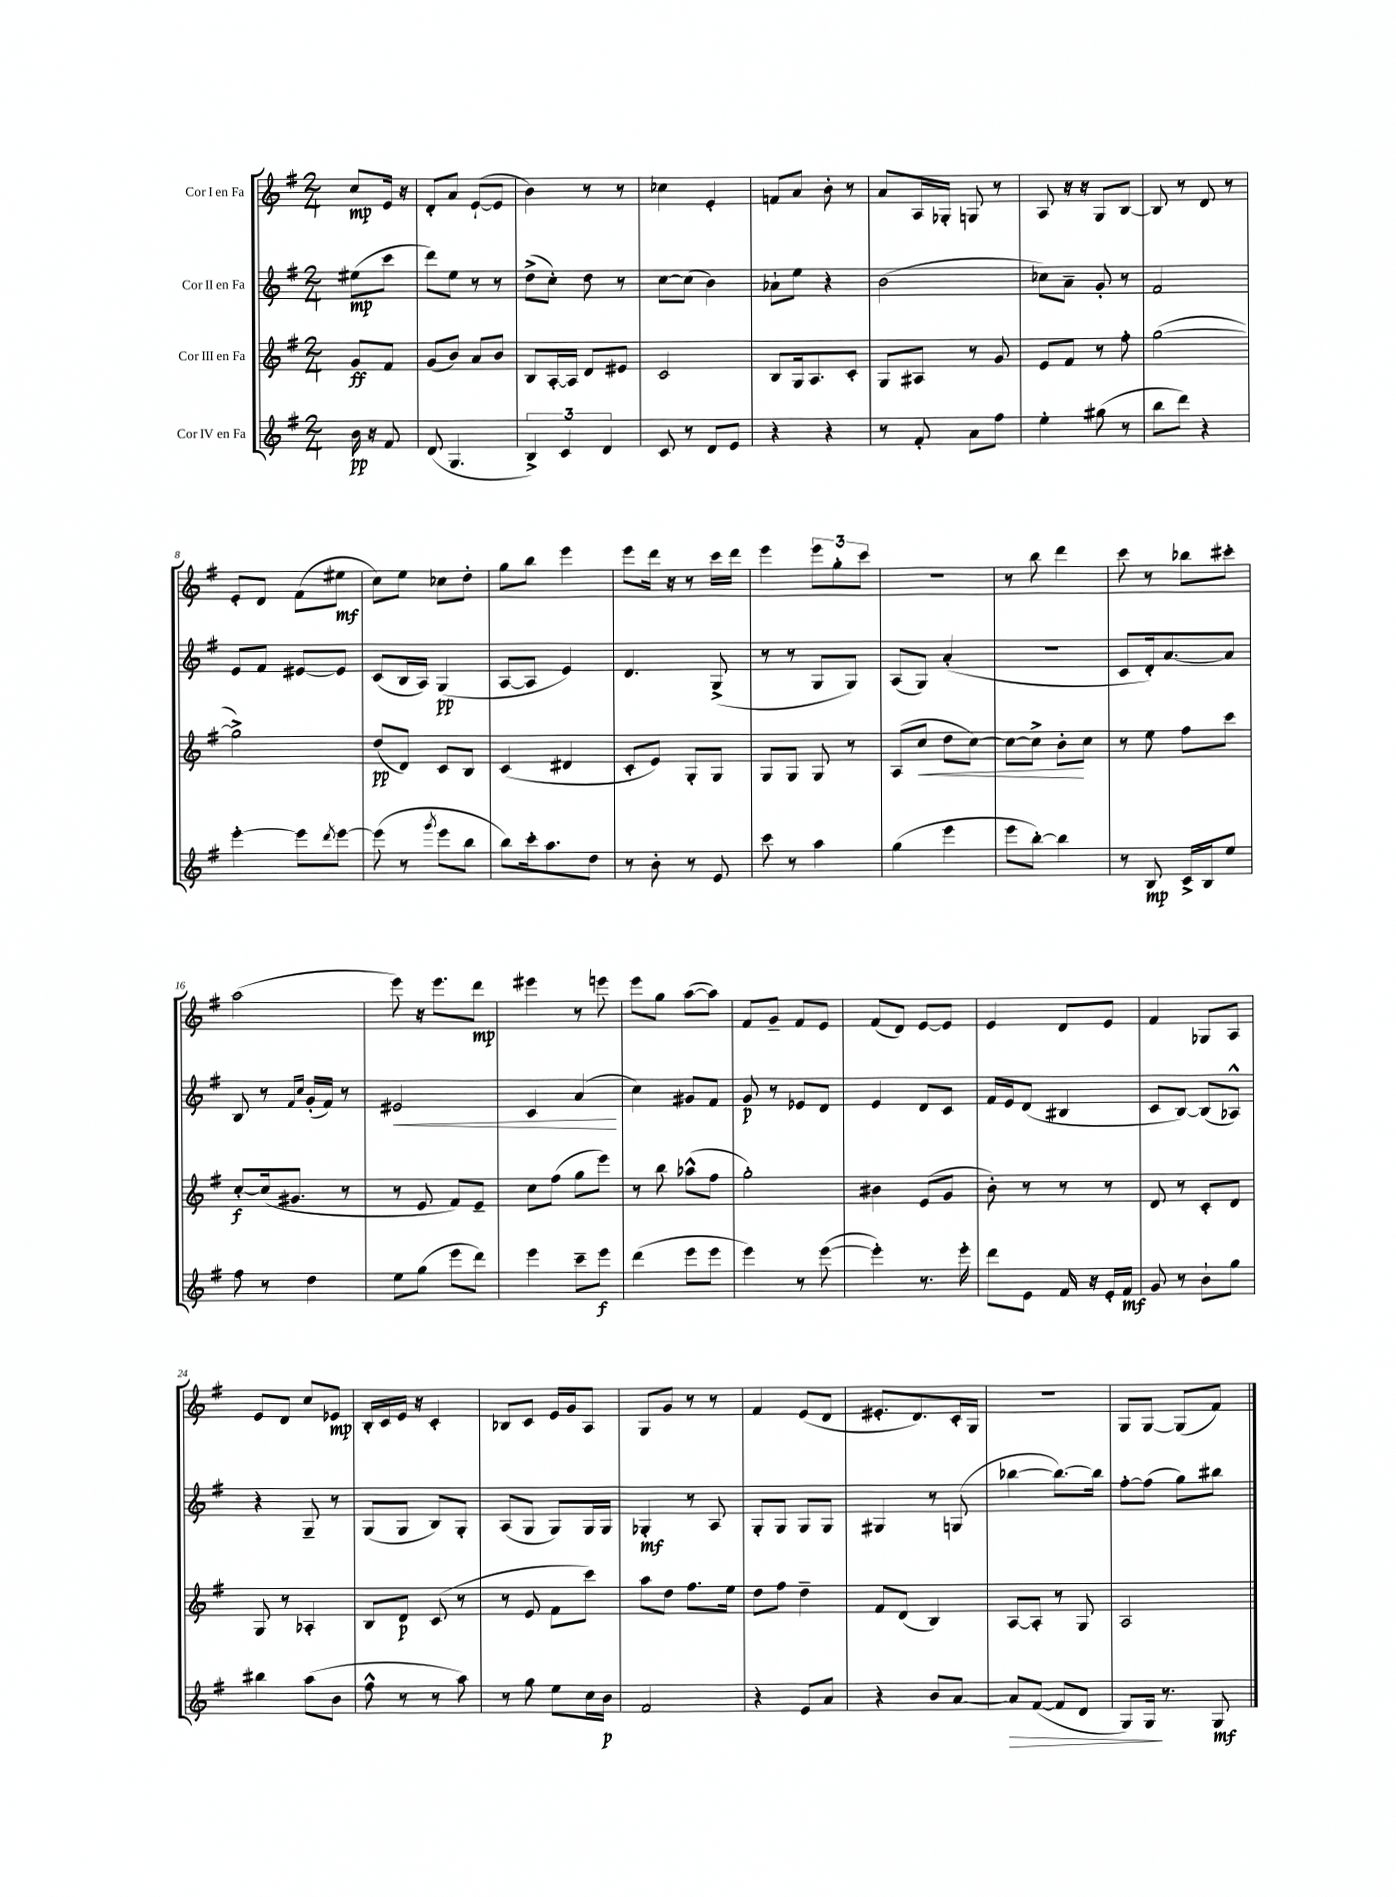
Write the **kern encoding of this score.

**kern	**kern	**kern	**kern
*staff4	*staff3	*staff2	*staff1
*clefG2	*clefG2	*clefG2	*clefG2
*k[f#]	*k[f#]	*k[f#]	*k[f#]
*M2/4	*M2/4	*M2/4	*M2/4
16b\	8g/L	(8ee#\L	8cc/L
16r	.	.	.
8f#/	8f#/J	8ccc\J	16e/Jk
.	.	.	16r
=	=	=	=
(8d/	(8g/L	8ddd\L)	8d'/L
4.G/	8b/J)	8ee\J	8a/J
.	8a/L	8r	([8e`/L
.	8b/J	8r	8e/]J
=	=	=	=
6B^/)	8B/L	(8dd^\L	4b\)
.	[16A'/L	8cc'\J)	.
6c/	.	.	.
.	16A/]JJ	.	.
.	8d/L	8dd\	8r
6d/	.	.	.
.	8e#/J	8r	8r
=	=	=	=
8c/	2c/	[8cc\L	4cc-\
8r	.	(8cc\]J	.
8d/L	.	4b\)	4e'/
8e/J	.	.	.
=	=	=	=
4r	8B/L	8a-`\L	8f/L
.	16G/k	8ee\J	8a/J
.	8.A/	.	.
4r	.	4r	8b'\
.	8c'/J	.	8r
=	=	=	=
8r	8G/L	(2b\	8a/L
8f#'/	8A#/J	.	16A/L
.	.	.	16G-'/JJ
8a\L	8r	.	8G/
8ff#\J	8g/	.	8r
=	=	=	=
4ee'\	8e/L	8cc-\L)	8A/
.	8f#/J	8a~\J	16r
.	.	.	16r
(8gg#\	8r	8g'/	8G/L
8r	8ff#'\	8r	[8B/J
=	=	=	=
8bb\L	([2gg\	2f#/	8B/]
8ddd\J)	.	.	8r
4r	.	.	8d/
.	.	.	8r
=	=	=	=
[4eee'\	2gg^\])	8e/L	8e'/L
.	.	8f#/J	8d/J
8eee\]L	.	[8e#/L	(8f#\L
8qddd/	.	.	.
[8eee\J	.	8e#/]J	8ee#\J
=	=	=	=
(8eee\]	(8dd/L	(8c/L	8cc\L)
8r	8d/J)	16B/L	8ee\J
.	.	16A/JJ)	.
8qggg/	.	.	.
8eee\L	8c/L	(4G/	8cc-\L
8bb\J	8B/J	.	8dd'\J
=	=	=	=
8bb\L)	(4c/	[8A/L	8gg\L
16ccc'\k	.	8A/]J	8bb\J
8.aa\	.	.	.
.	4d#/	4e/)	4eee\
8dd\J	.	.	.
=	=	=	=
8r	8c'/L	4.d/	8eee\L
8b'\	8e/J)	.	16ddd\Jk
.	.	.	16r
8r	8G'/L	.	8r
8e/	8G/J	(8G^/	16ccc\LL
.	.	.	16ddd\JJ
=	=	=	=
8ccc\	8G/L	8r	4eee\
8r	8G/J	8r	.
4aa\	8G/	8G/L	12eee\L
.	.	.	12gg'\
.	8r	8G/J)	.
.	.	.	12ccc\J
=	=	=	=
(4gg\	(8A/L	(8A/L	2r
.	8cc/J	8G/J)	.
4eee\	8dd\L	(4a'/	.
.	[8cc\J)	.	.
=	=	=	=
8eee\L	8cc\_L	2r	8r
[8bb'\J)	8cc^\]J	.	8bb\
4bb\]	8b'\L	.	4ddd\
.	8cc\J	.	.
=	=	=	=
8r	8r	8c/L	8ccc\
8B/	8ee\	16d'/k)	8r
.	.	[8.a/	.
16c^/LL	8ff#\L	.	8bb-\L
16B/J	.	.	.
8ee/J	8ccc\J	8a/]J	8ccc#'\J
=	=	=	=
8ff#\	[8cc'/L	8B/	(2aa\
8r	(16cc/]k	8r	.
.	8.g#/J	.	.
.	.	16qqf#/LL	.
.	.	16qqcc/JJ	.
4dd\	.	(16g'/LL	.
.	.	16f#/JJ)	.
.	8r	8r	.
=	=	=	=
8ee\L	8r	2e#/	8eee\)
(8gg\J	8e/	.	16r
.	.	.	8.eee\L
8eee\L	8f#/L)	.	.
8ddd\J)	8e~/J	.	8ddd\J
=	=	=	=
4eee\	8cc\L	4c/	4eee#\
.	(8ff#\J	.	.
8ccc~\L	8gg\L	(4a/	8r
8eee\J	8eee\J)	.	8eee\
=	=	=	=
(4ddd\	8r	4cc\)	8eee\L
.	8bb\	.	8gg\J
8eee\L	(8aa-^^\L	8g#/L	([8aa\L
8eee\J	8ff#\J	8f#/J	8aa\]J)
=	=	=	=
4eee\)	2gg'\)	8g/	8f#/L
.	.	8r	8g~/J
8r	.	8e-/L	8f#/L
([8eee\	.	8d/J	8e/J
=	=	=	=
4eee'\])	4b#\	4e/	(8f#/L
.	.	.	8d/J)
8.r	(8e/L	8d/L	[8e/L
.	8g/J	8c/J	8e/]J
16eee'\	.	.	.
=	=	=	=
8ddd\L	8b'\)	16f#/LL	4e/
.	.	16e/J	.
8e\J	8r	(8d/J	.
16f#/	8r	4B#/	8d/L
16r	.	.	.
16e'/LL	8r	.	8e/J
16f#/JJ	.	.	.
=	=	=	=
8g/	8d/	8c/L	4f#/
8r	8r	[8B/J)	.
8b`\L	8c'/L	(8B/]L	8G-/L
8gg\J	8d/J	8A-^^/J)	8A/J
=	=	=	=
4bb#\	8G/	4r	8e/L
.	8r	.	8d/J
(8aa\L	4A-'/	8G~/	8cc/L
8b\J	.	8r	8e-/J
=	=	=	=
8ff#^^\	8B/L	(8G/L	16B'/LL
.	.	.	16c/
8r	8d/J	8G/J	16e/JJ
.	.	.	16r
8r	(8c/	8B/L)	4c'/
8aa\)	8r	8G'/J	.
=	=	=	=
8r	8r	(8A/L	8B-/L
8gg\	8e/	8G/J	8c/J
8ee\L	8f#\L	8G/L)	16e/LL
.	.	.	16g/J
16cc\L	8ccc\J)	16G/L	8A/J
16b\JJ	.	16G/JJ	.
=	=	=	=
2f#/	8aa\L	4G-'/	8G/L
.	8dd\J	.	8g/J
.	8.ff#\L	8r	8r
.	.	8A/	8r
.	16ee\Jk	.	.
=	=	=	=
4r	8dd\L	8G'/L	4f#/
.	8ff#\J	8G/J	.
8e/L	4dd~\	8G/L	(8e/L
8a/J	.	8G/J	8d/J
=	=	=	=
4r	8f#/L	4G#/	8.e#'/L
.	(8d/J	.	.
.	.	.	8.d/)
8b/L	4B/)	8r	.
[8a/J	.	(8G/	16c'/L
.	.	.	16G/JJ
=	=	=	=
8a/]L	[8A/L	[4bb-\	2r
([8f#/J	8A'/]J	.	.
8f#/]L	8r	8.bb-\_L)	.
8d/J	8G/	.	.
.	.	16bb-\]Jk	.
=	=	=	=
8G/L)	2A/	[8ff#'\L	8G/L
16G/Jk	.	(8ff#\]J	[8G/J
8.r	.	.	.
.	.	8gg\L)	(8G/]L
8G/	.	8bb#\J	8f#/J)
==	==	==	==
*-	*-	*-	*-
